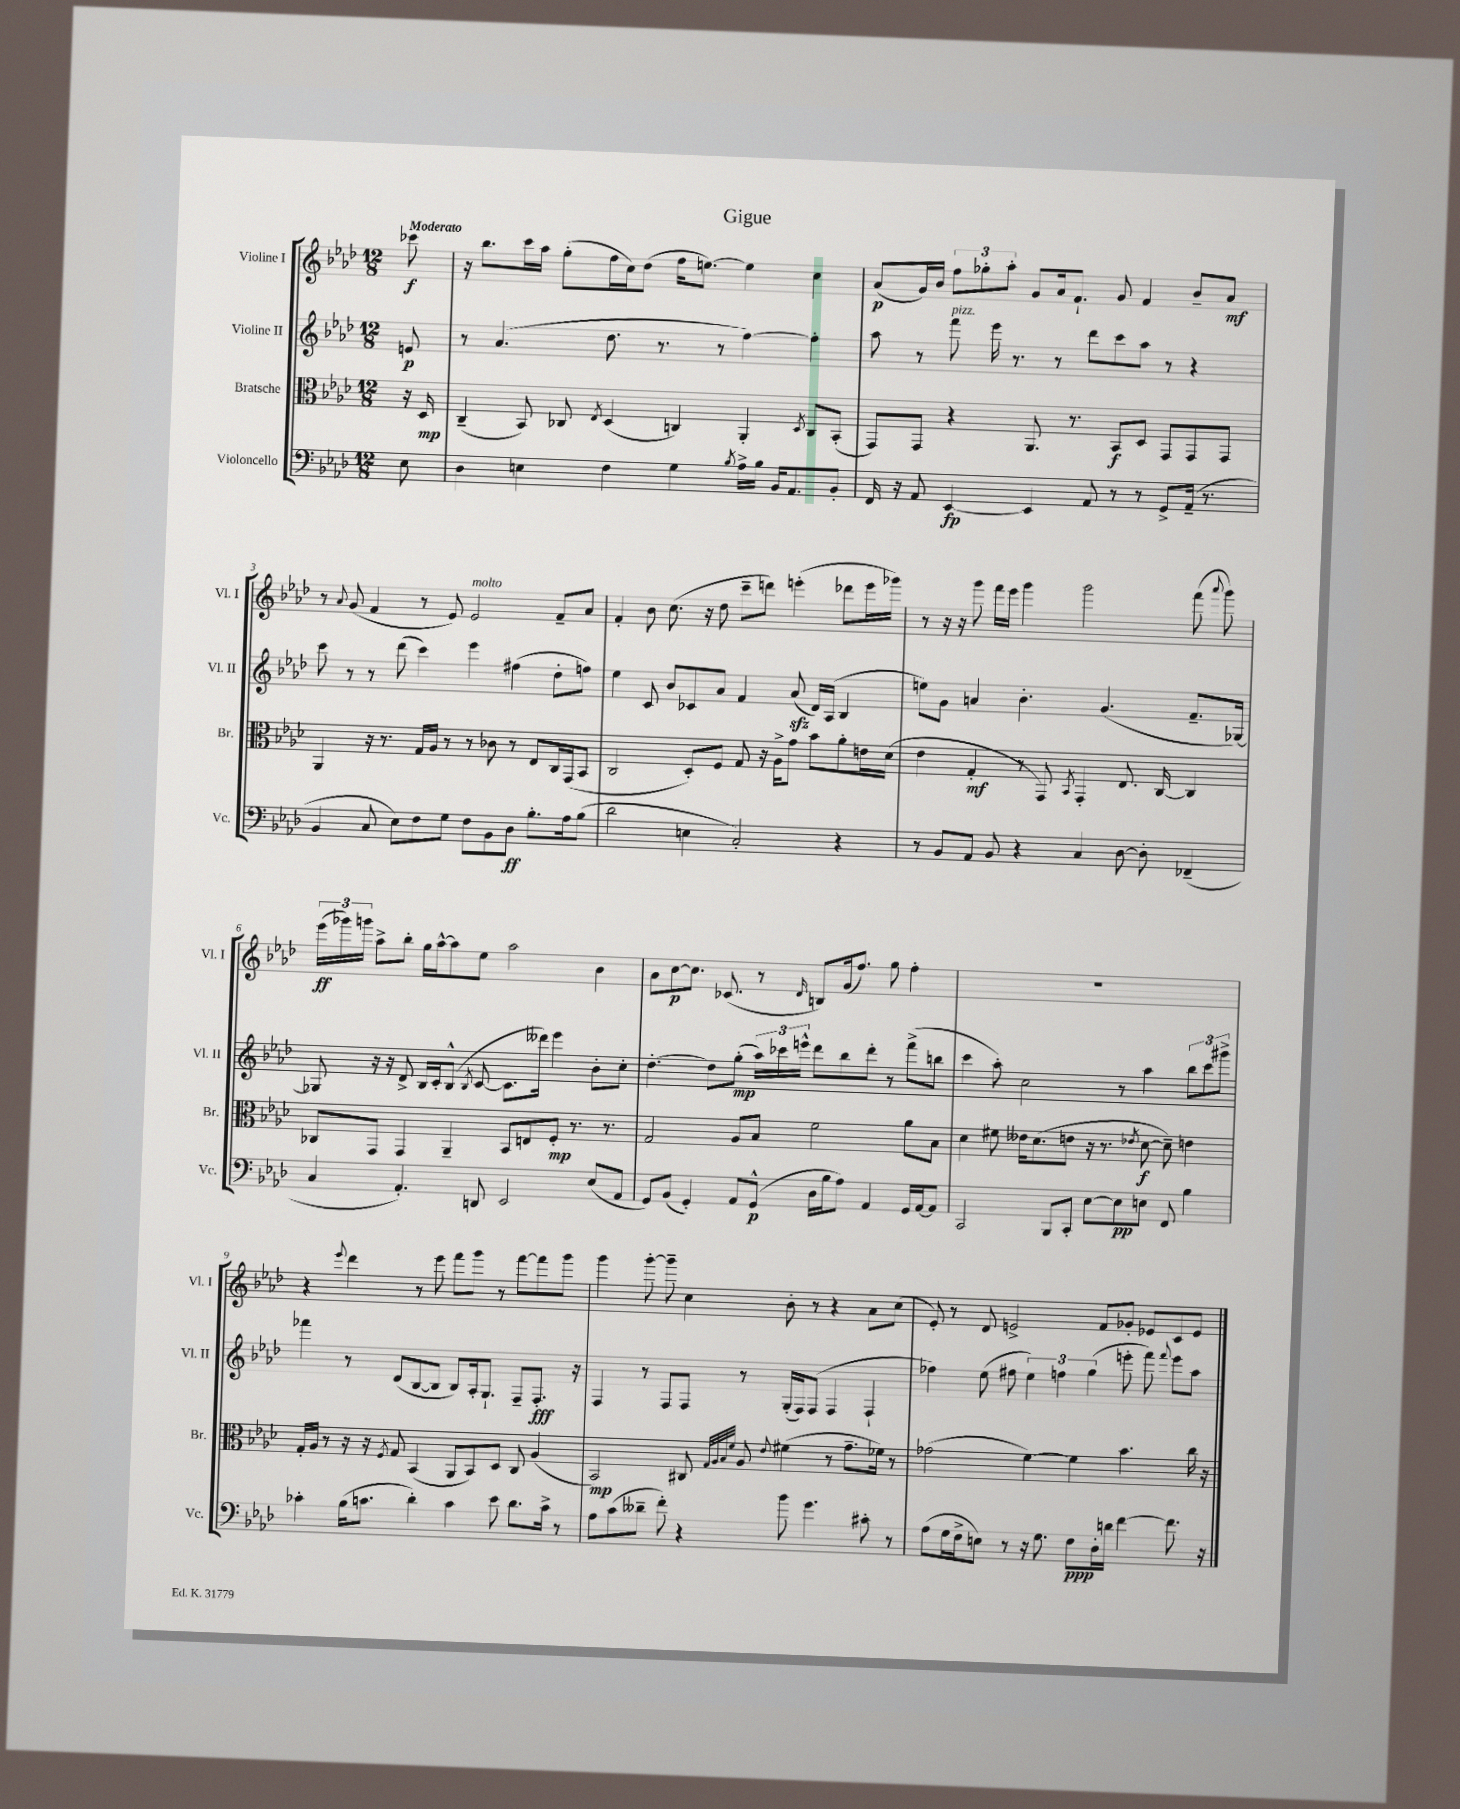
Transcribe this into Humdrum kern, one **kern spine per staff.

**kern	**dynam	**kern	**dynam	**kern	**dynam	**kern	**dynam
*part4	*part4	*part3	*part3	*part2	*part2	*part1	*part1
*staff4	*staff4	*staff3	*staff3	*staff2	*staff2	*staff1	*staff1
*I"Violoncello	*	*I"Bratsche	*	*I"Violine II	*	*I"Violine I	*
*I'Vc.	*	*I'Br.	*	*I'Vl. II	*	*I'Vl. I	*
*clefF4	*	*clefC3	*	*clefG2	*	*clefG2	*
*k[b-e-a-d-]	*	*k[b-e-a-d-]	*	*k[b-e-a-d-]	*	*k[b-e-a-d-]	*
*M12/8	*	*M12/8	*	*M12/8	*	*M12/8	*
=	=	=	=	=	=	=	=
!	!	!	!	!	!	!LO:TX:a:B:t=Moderato	!
8E-\	.	16r	.	8en/	p	8ccc-X\	f
.	.	16D-/	mp	.	.	.	.
=1	=1	=1	=1	=1	=1	=1	=1
4D-\	.	(4C~/	.	8r	.	16r	.
.	.	.	.	.	.	8.bb-\L	.
.	.	.	.	(4.a-/	.	.	.
4En\	.	8BB-/)	.	.	.	16ccc\L	.
.	.	.	.	.	.	16aa-\JJ	.
.	.	8C-X/	.	.	.	(8gg'\L	.
.	.	8qE-/	.	.	.	.	.
4F\	.	(4D-/	.	8.dd-\	.	16ff\L	.
.	.	.	.	.	.	16cc\J)	.
.	.	.	.	.	.	(8dd-\J	.
.	.	.	.	8.r	.	.	.
4G\	.	4Cn/)	.	.	.	16ff\KL	.
.	.	.	.	.	.	[8.een\J)	.
.	.	.	.	8r	.	.	.
8qB-/	.	.	.	.	.	.	.
16A-^\LL	.	4AA-'/	.	[4ff\)	.	4ee\]	.
16B-\JJ	.	.	.	.	.	.	.
16BB-/KL	.	.	.	.	.	.	.
8.AA-/	.	.	.	.	.	.	.
.	.	8qD-/	.	.	.	.	.
.	.	8C/L	.	4ff'\]	.	4cc\	.
8BB-'/J	.	(8BB-'/J	.	.	.	.	.
=2	=2	=2	=2	=2	=2	=2	=2
16FF/	.	8GG/L)	.	8aa-\	.	(8a-/L	p
16r	.	.	.	.	.	.	.
8AA-/	.	8GG/J	.	8r	.	16g/L)	.
.	.	.	.	.	.	16b-/JJ	.
!	!	!	!	!LO:TX:a:i:t=pizz.	!	!	!
[4EE-/	fp	4r	.	8fff\	.	12ff\L	.
.	.	.	.	.	.	12gg-X'\	.
.	.	.	.	16eee-\	.	.	.
.	.	.	.	.	.	12aa-'\J	.
.	.	.	.	8.r	.	.	.
4EE-/]	.	8.AA-/	.	.	.	8g/L	.
.	.	.	.	8r	.	16a-/k	.
.	.	8.r	.	.	.	8.f`/J	.
8AA-/	.	.	.	8ddd-\L	.	.	.
8r	.	8BB-/L	f	8ccc\	.	8g/	.
8r	.	8D-/J	.	8aa-\J	.	4f/	.
8GG^/L	.	8GG/L	.	8r	.	.	.
(16AA-~/Jk	.	8GG/	.	4r	.	8b-~/L	.
8.r	.	.	.	.	.	.	.
.	.	8GG/J	.	.	.	8a-/J	mf
!!LO:LB:g=z
=3	=3	=3	=3	=3	=3	=3	=3
4BB-/	.	4AA-/	.	8ccc\	.	8r	.
.	.	.	.	.	.	8qqa-/	.
.	.	.	.	8r	.	(8g/	.
8C/	.	16r	.	8r	.	4f/	.
.	.	8.r	.	.	.	.	.
8E-\L)	.	.	.	(8ddd-\	.	.	.
8F\	.	16G/LL	.	4ccc\)	.	8r	.
.	.	16A-/JJ	.	.	.	.	.
8G\J	.	8r	.	.	.	8e-/)	.
!	!	!	!	!	!	!LO:TX:a:i:t=molto	!
8F\L	.	8r	.	4eee-\	.	2e-/	.
8BB-\	.	8c-X\	.	.	.	.	.
8D-\J	ff	8r	.	(4ff#X\	.	.	.
8.B-'\L	.	8E-/L	.	.	.	.	.
.	.	16C/L	.	8dd-'\L	.	8f~/L	.
16A-\k	.	(16GG/J	.	.	.	.	.
(8B-\J	.	8BB-/J	.	8ffn\J)	.	8a-/J	.
=4	=4	=4	=4	=4	=4	=4	=4
2d-\	.	2C/	.	4ee-\	.	4f'/	.
.	.	.	.	8c/	.	8b-\	.
.	.	.	.	8b-/L	.	(8.cc\	.
4En\	.	8D-'/L)	.	8c-X/	.	.	.
.	.	.	.	.	.	16r	.
.	.	8F/J	.	8a-/J	.	8dd-\	.
2C'/)	.	8G/	.	4f/	.	8ccc~\L	.
.	.	16r	.	.	.	8dddn\J)	.
.	.	16A-^\KL	.	.	.	.	.
.	.	8g\J	.	(8a-zz/	.	(4eeen'\	.
.	.	8b-\L	.	16d-/LL)	.	.	.
.	.	.	.	(16A-/JJ	.	.	.
4r	.	8a-'\	.	4B-/	.	8ddd-X\L	.
.	.	16en\L	.	.	.	16eee\L	.
.	.	(16d-\JJ	.	.	.	16ggg-X\JJ)	.
=5	=5	=5	=5	=5	=5	=5	=5
8r	.	4e-\	.	8een\L)	.	8r	.
8BB-/L	.	.	.	8g\J	.	16r	.
.	.	.	.	.	.	16r	.
8AA-/J	.	4G'/	mf	4an/	.	8ggg\	.
8BB-/	.	.	.	.	.	16fff\LL	.
.	.	.	.	.	.	16eee-\JJ	.
4r	.	8r	.	4.b-'\	.	4ggg\	.
.	.	8GG/)	.	.	.	.	.
.	.	8qBB-/	.	.	.	.	.
4C/	.	4GG'/	.	.	.	2ggg\	.
.	.	.	.	(4.g/	.	.	.
[8D-\	.	8.E-/	.	.	.	.	.
8D-'\]	.	.	.	.	.	.	.
.	.	[16C/	.	.	.	.	.
(4FF-X~/	.	4C/]	.	8.f~/L	.	(8fff\	.
.	.	.	.	.	.	8qqaaa-/	.
.	.	.	.	.	.	8ggg\)	.
.	.	.	.	[16G-X/Jk)	.	.	.
!!LO:LB:g=z
=6	=6	=6	=6	=6	=6	=6	=6
4C/	.	8C-X/L	.	8G-X/]	.	(24eee-\LL	ff
.	.	.	.	.	.	24ggg-X\)	.
.	.	.	.	.	.	24gggn\JJ	.
.	.	8GG/J	.	16r	.	8aa-^\L	.
.	.	.	.	16r	.	.	.
4.AA-'/)	.	4GG/	.	8d-^/	.	8bb-'\J	.
.	.	.	.	16B-/LL	.	16gg\LL	.
.	.	.	.	16c'/J	.	[16aa-^^\J	.
.	.	4AA-~/	.	(8B-^^/J	.	8aa-\]	.
.	.	.	.	8qB-/	.	.	.
8DDn/	.	.	.	[8c/	.	8ee-\J	.
2EE-/	.	8BB-/L	.	8.c\L]	.	2aa-\	.
.	.	8En/	.	.	.	.	.
.	.	.	.	16ddd--X\Jk)	.	.	.
.	.	8F'/J	mp	4eee-\	.	.	.
.	.	8.r	.	.	.	.	.
(8E-/L	.	.	.	8b-'\L	.	4b-\	.
.	.	8.r	.	.	.	.	.
8AA-/J	.	.	.	8cc'\J	.	.	.
=7	=7	=7	=7	=7	=7	=7	=7
8GG/L)	.	2G/	.	[4.dd-'\	.	8a-\L	.
(8BB-/J	.	.	.	.	.	[8cc\	p
4GG'/)	.	.	.	.	.	8.cc\J]	.
.	.	.	.	8dd-\L]	.	.	.
.	.	.	.	.	.	(8.c-X/	.
8AA-/L	.	8A-/L	.	(8gg'\J	mp	.	.
(8GG^^/J	p	8B-/J	.	24aa-\LL)	.	8r	.
.	.	.	.	24ccc-X\	.	.	.
.	.	.	.	24eeen^^\JJ	.	.	.
.	.	.	.	.	.	16qqd-/	.
16D-\LL	.	2f\	.	8ddd-\L	.	8Bn/L)	.
16B-\J	.	.	.	.	.	.	.
8A-\J)	.	.	.	8bb-\	.	(16g/k	.
.	.	.	.	.	.	8.ff/J)	.
4AA-/	.	.	.	8ddd-'\J	.	.	.
.	.	.	.	8r	.	8gg\	.
16GG/LL	.	8a-\L	.	(8fff^\L	.	4ff'\	.
[16AA-/J	.	.	.	.	.	.	.
8AA-/J]	.	8B-\J	.	8bbn\J	.	.	.
=8	=8	=8	=8	=8	=8	=8	=8
2CC/	.	4d-\	.	4ccc\	.	1.r	.
.	.	8f#X\	.	8aa-'\)	.	.	.
.	.	16e--X\KL	.	2cc\	.	.	.
.	.	(8.d-\	.	.	.	.	.
8BBB-/L	.	.	.	.	.	.	.
8CC'/J	.	8en\J	.	.	.	.	.
[8E-\L	.	16r	.	.	.	.	.
.	.	8.r	.	.	.	.	.
8E-\]	pp	.	.	8r	.	.	.
.	.	8qe-X/	.	.	.	.	.
8En\J	.	[8d-\	f	4aa-\	.	.	.
8FF/	.	8d-~\])	.	.	.	.	.
4B-\	.	4en\	.	12bb-\L	.	.	.
.	.	.	.	12ccc\	.	.	.
.	.	.	.	12ggg#X^\J	.	.	.
!!LO:LB:g=z
=9	=9	=9	=9	=9	=9	=9	=9
4c-X'\	.	16G'/LL	.	4fff-X\	.	4r	.
.	.	16A-/JJ	.	.	.	.	.
.	.	8r	.	.	.	.	.
.	.	.	.	.	.	8qqeee-/	.
(16B-\KL	.	16r	.	8r	.	4ddd-\	.
8.cn\J	.	16r	.	.	.	.	.
.	.	8qF/	.	.	.	.	.
.	.	8G/	.	(8d-/L	.	.	.
4d-'\)	.	(4BB-/	.	[8B-/	.	8r	.
.	.	.	.	8B-/J]	.	8eee-\	.
4c\	.	8AA-/L	.	8B-/L)	.	8fff\L	.
.	.	8BB-/)	.	16A-'/k	.	8ggg\J	.
.	.	.	.	8.G`/J	.	.	.
8e-\	.	8D-/J	.	.	.	8r	.
8.d-\L	.	8C/	.	8F~/L	.	[8fff\L	.
.	.	(4A-/	.	8.F'/J	fff	8fff\]	.
16c^\Jk	.	.	.	.	.	.	.
8r	.	.	.	.	.	8ggg\J	.
.	.	.	.	16r	.	.	.
=10	=10	=10	=10	=10	=10	=10	=10
8A-\L	.	2BB-/)	mp	4F/	.	4ggg\	.
(8c\	.	.	.	.	.	.	.
8d--X~\J	.	.	.	8r	.	[8ggg'\	.
8f'\)	.	.	.	8F/L	.	8ggg~\]	.
4r	.	8C#X/	.	8F/J	.	4cc\	.
.	.	32qqG/LLL	.	.	.	.	.
.	.	32qqA-/	.	.	.	.	.
.	.	32qqB-/	.	.	.	.	.
.	.	32qqf/JJJ	.	.	.	.	.
.	.	8A-/	.	8r	.	.	.
.	.	8qqe-/	.	.	.	.	.
8b-\	.	(4f#X\	.	(16G'/LL	.	8b-'\	.
.	.	.	.	16F/J)	.	.	.
4.g\	.	.	.	(8F/J	.	8r	.
.	.	8r	.	4F/	.	4r	.
.	.	8.g~\L	.	.	.	.	.
8c#X'\	.	.	.	4F`/	.	8a-\L	.
.	.	16f-X\Jk)	.	.	.	.	.
8r	.	8r	.	.	.	(8cc\J	.
=11	=11	=11	=11	=11	=11	=11	=11
(8A-\L	.	(2g-X\	.	4ff-X\)	.	8e-'/)	.
16G\L	.	.	.	.	.	8r	.
16F^\J	.	.	.	.	.	.	.
8En\J)	.	.	.	(8ee-\	.	8d-/	.
8r	.	.	.	8ff#X\	.	2en^/	.
16r	.	[4f\)	.	6ee-\)	.	.	.
8.G\	.	.	.	.	.	.	.
.	.	.	.	6ffn\	.	.	.
8F\L	ppp	4f\]	.	.	.	.	.
.	.	.	.	(6gg\	.	.	.
16D-'\L	.	.	.	.	.	8f/L	.
16dn\JJ	.	.	.	.	.	.	.
[4f\	.	4.b-\	.	8eeen'\	.	8g-X'/J	.
.	.	.	.	8fff\)	.	8e-X/L	.
.	.	.	.	8qqfff/	.	.	.
8.f\]	.	.	.	8eee\L	.	8c/	.
.	.	16cc\	.	8aa-\J	.	8e-/J	.
16r	.	16r	.	.	.	.	.
==	==	==	==	==	==	==	==
*-	*-	*-	*-	*-	*-	*-	*-
